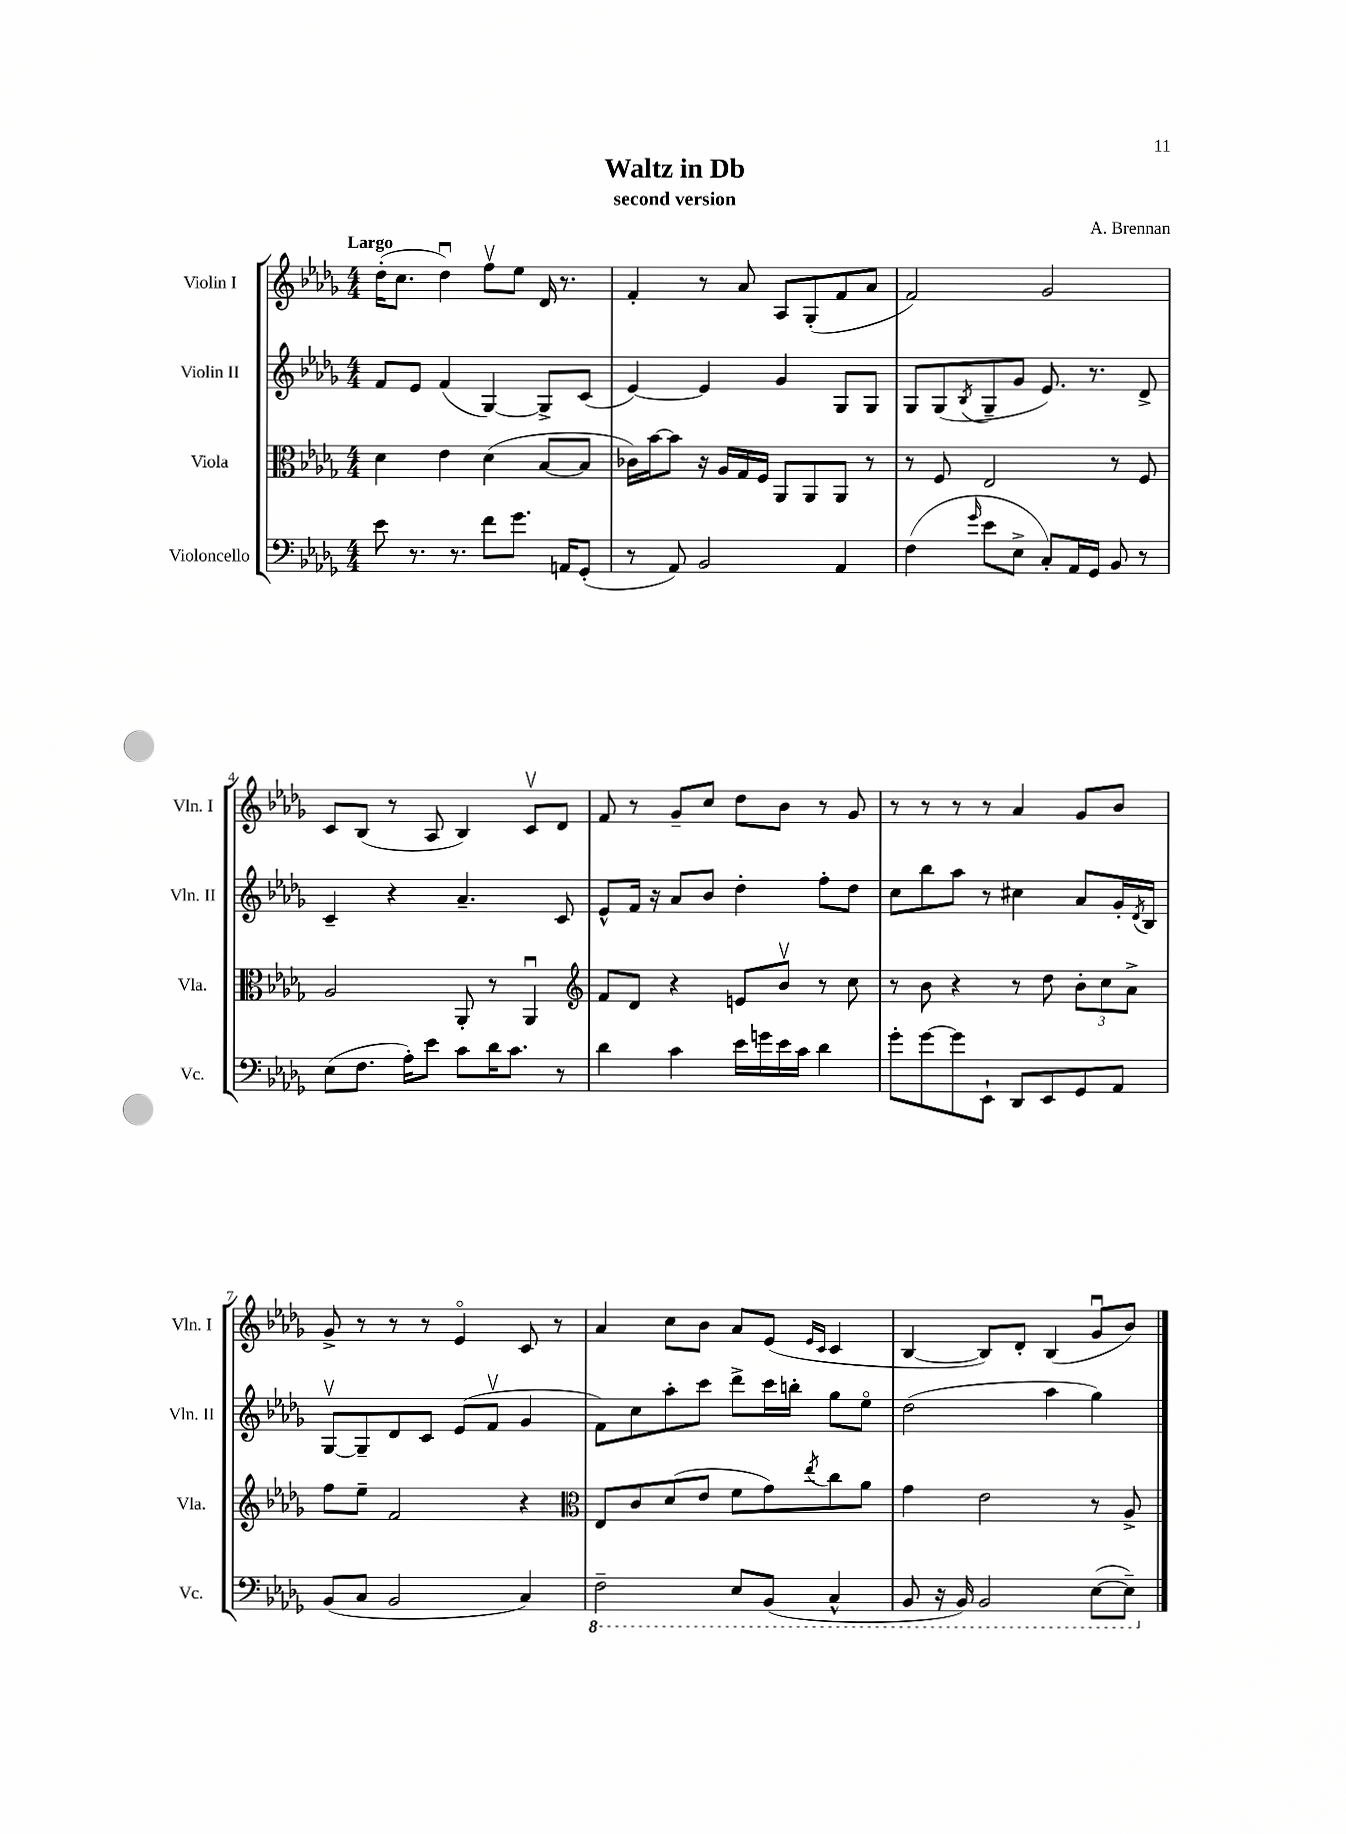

**kern	**kern	**kern	**kern
*part4	*part3	*part2	*part1
*staff4	*staff3	*staff2	*staff1
*I"Violoncello	*I"Viola	*I"Violin II	*I"Violin I
*I'Vc.	*I'Vla.	*I'Vln. II	*I'Vln. I
*clefF4	*clefC3	*clefG2	*clefG2
*k[b-e-a-d-g-]	*k[b-e-a-d-g-]	*k[b-e-a-d-g-]	*k[b-e-a-d-g-]
*M4/4	*M4/4	*M4/4	*M4/4
=1	=1	=1	=1
!	!	!	!LO:TX:a:B:t=Largo
8e-\	4d-\	8f/L	(16dd-'\KL
.	.	.	8.cc\J
8.r	.	8e-/J	.
.	4e-\	(4f/	4dd-u\)
8.r	.	.	.
8f\L	(4d-\	[4G-/)	8ffv\L
8.g-\J	.	.	8ee-\J
.	[8B-/L	8G-^/L]	16d-/
16AAn/KL	.	.	8.r
(8GG-'/J	8B-/J]	(8c/J	.
=2	=2	=2	=2
8r	16c-X\LL)	[4e-/)	4f'/
.	[16b-\J	.	.
8AA-/)	8b-\J]	.	.
2BB-/	16r	4e-/]	8r
.	16A-/LL	.	.
.	16G-/	.	8a-/
.	16F/JJ	.	.
.	8AA-/L	4g-/	8A-/L
.	8AA-/	.	(8G-'/
4AA-/	8AA-/J	8G-/L	8f/
.	8r	8G-/J	8a-/J
=3	=3	=3	=3
(4F\	8r	8G-/L	2f/)
.	8F/	(8G-/	.
16qqg-/	.	8qB-/	.
8e-\L	2E-/	8G-~/	.
8E-^\J	.	8g-/J	.
8C'/L)	.	8.e-/)	2g-/
16AA-/L	.	.	.
16GG-/JJ	.	8.r	.
8BB-/	8r	.	.
8r	8F/	8d-^/	.
!!LO:LB:g=z
=4	=4	=4	=4
(8E-\L	2A-/	4c~/	8c/L
8.F\J	.	.	(8B-/J
.	.	4r	8r
16A-'\KL)	.	.	.
8e-\J	.	.	8A-/
8c\L	8AA-'/	4.a-~/	4B-/)
16d-\K	8r	.	.
8.c\J	.	.	.
.	4AA-u/	.	8cv/L
8r	.	8c/	8d-/J
=5	=5	=5	=5
*	*clefG2	*	*
4d-\	8f/L	8e-^^/L	8f/
.	8d-/J	16f/Jk	8r
.	.	16r	.
4c\	4r	8a-/L	8g-~/L
.	.	8b-/J	8cc/J
16e-\LL	8en/L	4dd-'\	8dd-\L
16gn\	.	.	.
16e-\	8b-v/J	.	8b-\J
16c\JJ	.	.	.
4d-\	8r	8ff'\L	8r
.	8cc\	8dd-\J	8g-/
=6	=6	=6	=6
8g-'\L	8r	8cc\L	8r
[8g-\	8b-\	8bb-\	8r
8g-\]	4r	8aa-\J	8r
8EE-`\J	.	8r	8r
8DD-/L	8r	4cc#X\	4a-/
8EE-/	8dd-\	.	.
8GG-/	12b-'\L	8a-/L	8g-/L
.	12cc\	.	.
8AA-/J	.	16g-'/L	8b-/J
.	12a-^\J	.	.
.	.	8qd-/	.
.	.	16B-/JJ	.
!!LO:LB:g=z
=7	=7	=7	=7
(8BB-/L	8ff\L	[8G-v/L	8g-^/
8C/J	8ee-~\J	8G-~/]	8r
2BB-/	2f/	8d-/	8r
.	.	8c/J	8r
.	.	(8e-/L	4e-/
.	.	8fv/J	.
4C/)	4r	4g-/	8c/
.	.	.	8r
=8	=8	=8	=8
*	*clefC3	*	*
*8ba	*	*	*
2FF~\	8E-/L	8f\L)	4a-/
.	8c/	8cc\	.
.	(8d-/	8aa-'\	8cc\L
.	8e-/J	8ccc\J	8b-\J
8EE-/L	8f\L	8ddd-^\L	8a-/L
(8BBB-/J	8g-\)	16ccc\L	(8e-/J
.	.	16bbn'\JJ	.
.	.	.	16qqe-/LL
.	8qee-/	.	16qqc/JJ
4CC^^/	8cc\	8gg-\L	4c/
.	8a-\J	8ee-\J	.
=9	=9	=9	=9
8BBB-/	4g-\	(2dd-\	[4B-/
16r	.	.	.
16BBB-/)	.	.	.
2BBB-/	2e-\	.	8B-/L])
.	.	.	8d-'/J
.	.	4aa-\	(4B-/
([8EE-\L	8r	4gg-\)	8g-u/L
8EE-~\J])	8A-^/	.	8b-/J)
*X8ba	*	*	*
==	==	==	==
*-	*-	*-	*-
